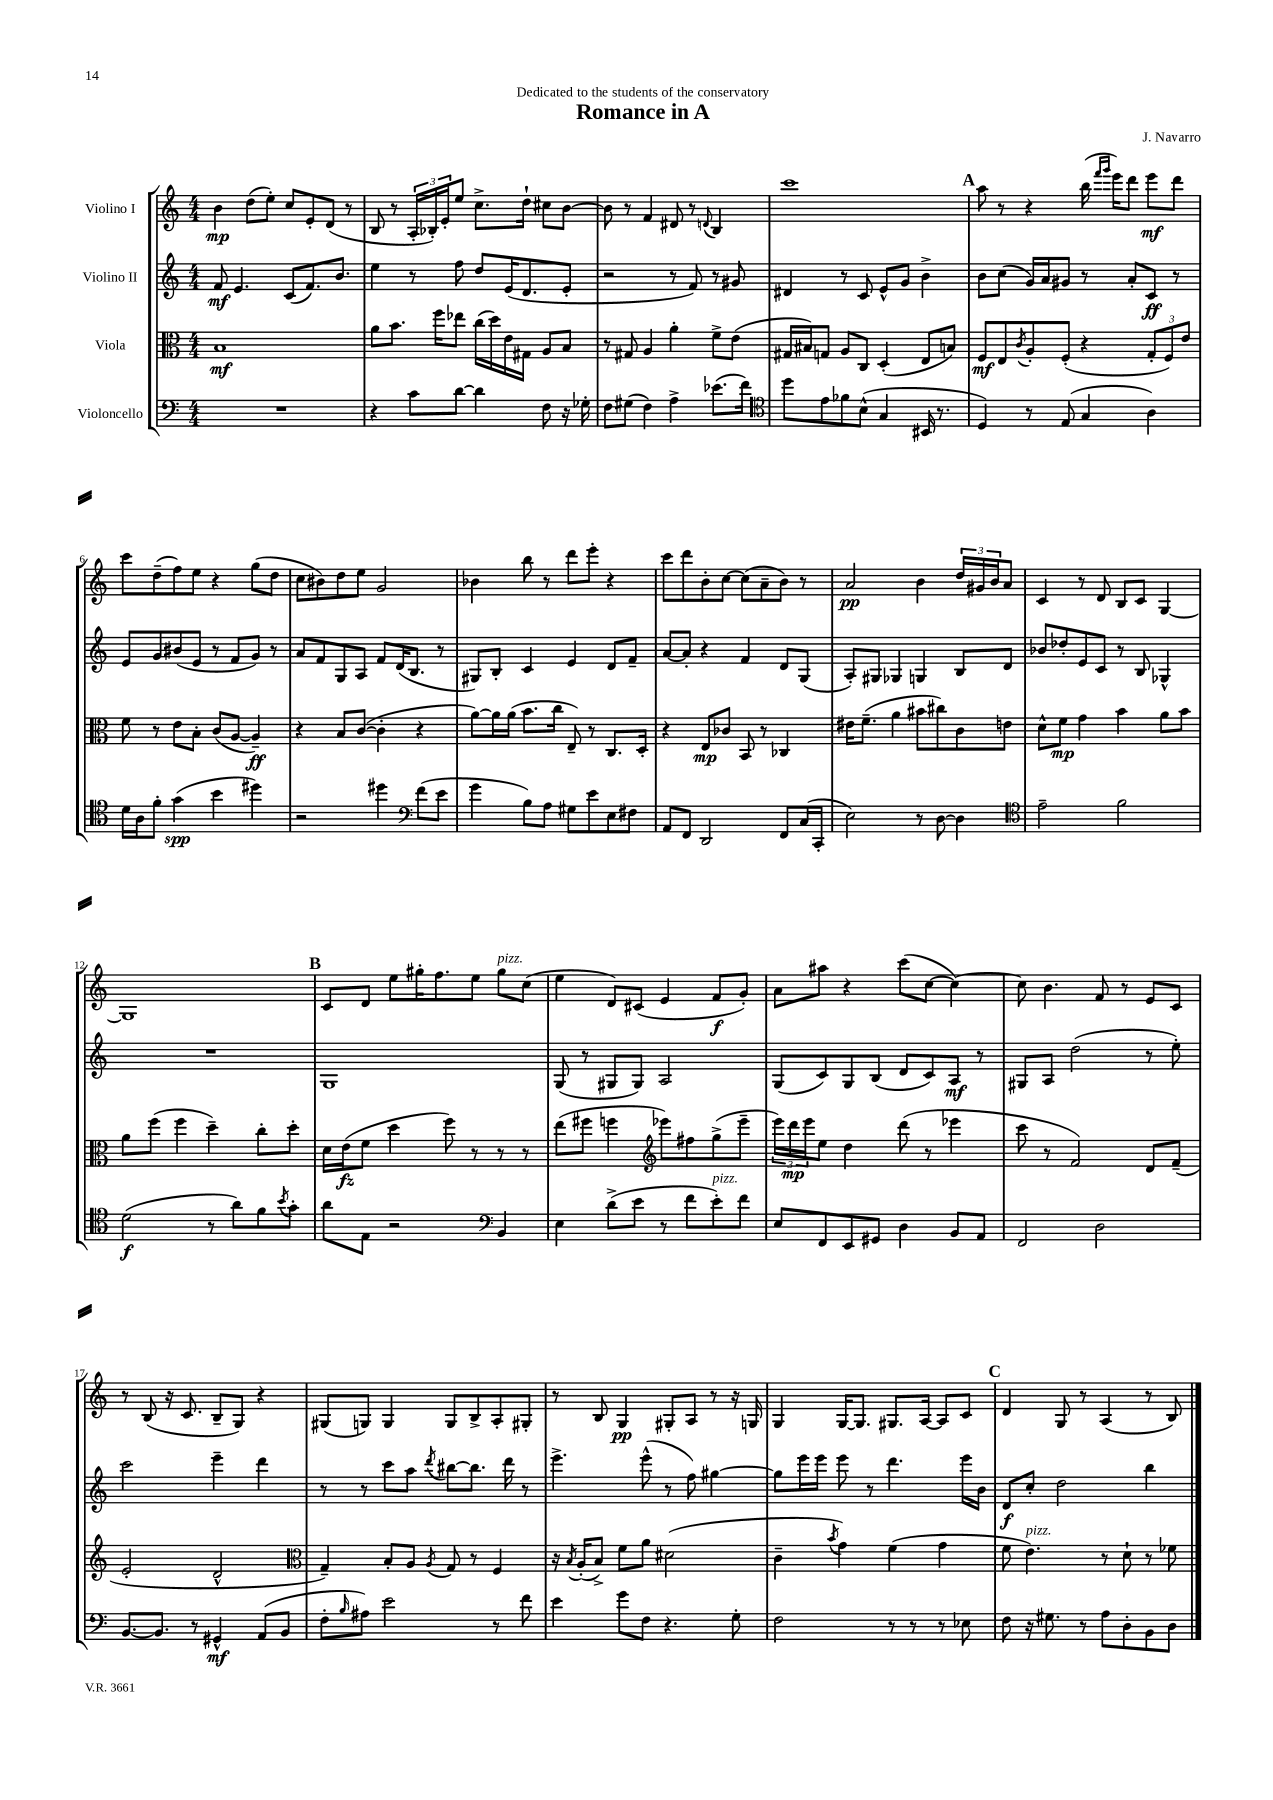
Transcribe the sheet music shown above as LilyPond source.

\header { title = "Romance in A" composer = "J. Navarro" dedication = "Dedicated to the students of the conservatory" }
<<
\new StaffGroup <<
\new Staff = "s0" \with { instrumentName = "Violino I" } {
    \clef treble \key c \major \numericTimeSignature \time 4/4
    b'4\mp d''8( e''8-.) c''8 e'8-. d'8( r8 |
    b8 r8 \tuplet 3/2 { a16-. bes16-.) e'16-. } e''8 c''8.-> d''16-! cis''8 b'8~ |
    b'8 r8 f'4 dis'8 r8 \appoggiatura { d'8 } b4 |
    c'''1 |
    \mark \markup { \bold "A" } a''8 r8 r4 b''16( \grace { f'''16 g'''16 } e'''16) d'''8 e'''8\mf d'''8 |
    c'''8 d''8--( f''8) e''8 r4 g''8( d''8 |
    c''8 bis'8) d''8 e''8 g'2 |
    bes'4 b''8 r8 d'''8 e'''8-. r4 |
    c'''8 d'''8 b'8-. c''8~ c''8( a'8-- b'8) r8 |
    a'2\pp b'4 \tuplet 3/2 { d''16 gis'16 b'16 } a'8 |
    c'4 r8 d'8 b8 c'8 g4~ |
    g1 |
    \mark \markup { \bold "B" } c'8 d'8 e''8 gis''16-. f''8. e''8 gis''8^\markup { \italic "pizz." } c''8( |
    e''4 d'8) cis'8( e'4 f'8\f g'8-.) |
    a'8 ais''8 r4 c'''8( c''8~ c''4~) |
    c''8 b'4. f'8 r8 e'8 c'8 |
    r8 b8( r16 c'8. b8-- g8) r4 |
    gis8( g8) g4 g8 b8-> a8-. gis8-. |
    r8 b8 g4\pp gis8-. a8 r8 r16 g16 |
    g4 g16~ g8. gis8. a16~ a8 c'8 |
    \mark \markup { \bold "C" } d'4 g8 r8 a4( r8 b8) \bar "|." |
}
\new Staff = "s1" \with { instrumentName = "Violino II" } {
    \clef treble \key c \major \numericTimeSignature \time 4/4
    f'8\mf e'4. c'8( f'8.) b'8. |
    e''4 r8 f''8 d''8 e'16( d'8. e'8-. |
    r2 r8 f'8) r8 gis'8 |
    dis'4 r8 c'8 e'8-^ g'8 b'4-> |
    \mark \markup { \bold "A" } b'8 c''8( g'16) a'16 gis'8 r8 a'8-. c'8\ff r8 |
    e'8 g'8 bis'8( e'8 r8 f'8 g'8) r8 |
    a'8 f'8 g8 a8 f'8 d'16( b8. r8 |
    gis8) b8-. c'4 e'4 d'8 f'8-- |
    a'8~ a'8-. r4 f'4 d'8 g8( |
    a8-.) gis8 ges4 g4 b8 d'8 |
    bes'8 des''8-. e'8 c'8 r8 b8 ges4-^ |
    R1 |
    \mark \markup { \bold "B" } g1 |
    g8( r8 gis8 gis8) a2 |
    g8( c'8) g8 b8( d'8 c'8) a8\mf r8 |
    gis8 a8 d''2( r8 e''8-.) |
    c'''2 e'''4-- d'''4 |
    r8 r8 c'''8 a''8 \acciaccatura { d'''8 } bis''8~ bis''8. d'''16 r8 |
    e'''4.-> e'''8-^( r8 f''8) gis''4~ |
    gis''8 e'''16 e'''16 e'''8 r8 d'''4. e'''16 b'16 |
    \mark \markup { \bold "C" } d'8\f c''8-. d''2 b''4 \bar "|." |
}
\new Staff = "s2" \with { instrumentName = "Viola" } {
    \clef alto \key c \major \numericTimeSignature \time 4/4
    b1\mf |
    a'8 b'8. f''16 ees''8 c''16( d''16) e'16 gis16 a8 b8 |
    r8 gis8 a4 a'4-. f'8-> e'8( |
    gis16 bis16) g8 a8 c8 d4-.( e8 b8) |
    \mark \markup { \bold "A" } f8\mf e8 \acciaccatura { c'8 } a8-. f8-.( r4 \tuplet 3/2 { g8-. f8) e'8 } |
    f'8 r8 e'8 b8-. c'8( a8~ a4--\ff) |
    r4 b8 c'8~( c'4-. r4 |
    a'8~) a'16 a'16( b'8. c''16 e8--) r8 c8. d16-. |
    r4 e8\mp ces'8 b,8 r8 ces4 |
    eis'16 f'8.--( a'4 bis'8 cis''8) c'8 e'8 |
    d'8-^ f'8\mp g'4 b'4 a'8 b'8 |
    a'8 f''8( f''4 d''4--) c''8-. d''8-. |
    \mark \markup { \bold "B" } d'16 e'16\fz( f'8 d''4 f''8) r8 r8 r8 |
    e''8( fis''8 f''4 \clef treble ees'''8) fis''8 g''8->( ees'''8-- |
    \tuplet 3/2 { e'''16) d'''16\mp e'''16 } e''8 d''4 d'''8( r8 ees'''4 |
    c'''8 r8 f'2) d'8 f'8--( |
    e'2-. d'2-^ |
    \clef alto g4--) b8-. a8 \acciaccatura { a8 } g8 r8 f4 |
    r16 \acciaccatura { b8 } a16-.( b8->) f'8 a'8 dis'2( |
    c'4-- \acciaccatura { b'8 } g'4) f'4( g'4 |
    \mark \markup { \bold "C" } f'8 e'4.^\markup { \italic "pizz." }) r8 d'8-! r8 fes'8 \bar "|." |
}
\new Staff = "s3" \with { instrumentName = "Violoncello" } {
    \clef bass \key c \major \numericTimeSignature \time 4/4
    R1 |
    r4 c'8 d'8~ d'4 f8 r16 ges16-. |
    f8 gis8( f4) a4-> ees'8.( f'16) |
    \clef tenor d''8 e'8 fes'8 b8-^( g4 bis,16 r8. |
    \mark \markup { \bold "A" } d4) r8 e8( g4 a4) |
    d'16 a16 f'8-. g'4\spp( b'4 dis''4) |
    r2 dis''4 \clef bass f'8( e'8 |
    g'4 b8) a8 gis8 e'8 e8 fis8 |
    a,8 f,8 d,2 f,8 c16( c,16-. |
    e2) r8 d8~ d4 |
    \clef tenor e'2-- f'2 |
    d'2\f( r8 a'8) f'8 \acciaccatura { b'8 } g'8-. |
    \mark \markup { \bold "B" } a'8 e8 r2 \clef bass b,4 |
    e4 d'8->( e'8 r8 f'8 e'8-.^\markup { \italic "pizz." }) f'8 |
    e8 f,8 e,8 gis,8 d4 b,8 a,8 |
    f,2 d2 |
    b,8.~ b,8. r8 gis,4-^\mf a,8( b,8 |
    f8-. \grace { b16 } ais8) e'2 r8 f'8 |
    e'4 g'8 f8 r4. g8-. |
    f2 r8 r8 r8 ees8 |
    \mark \markup { \bold "C" } f8 r16 gis8. r8 a8 d8-. b,8 d8 \bar "|." |
}
>>
>>
